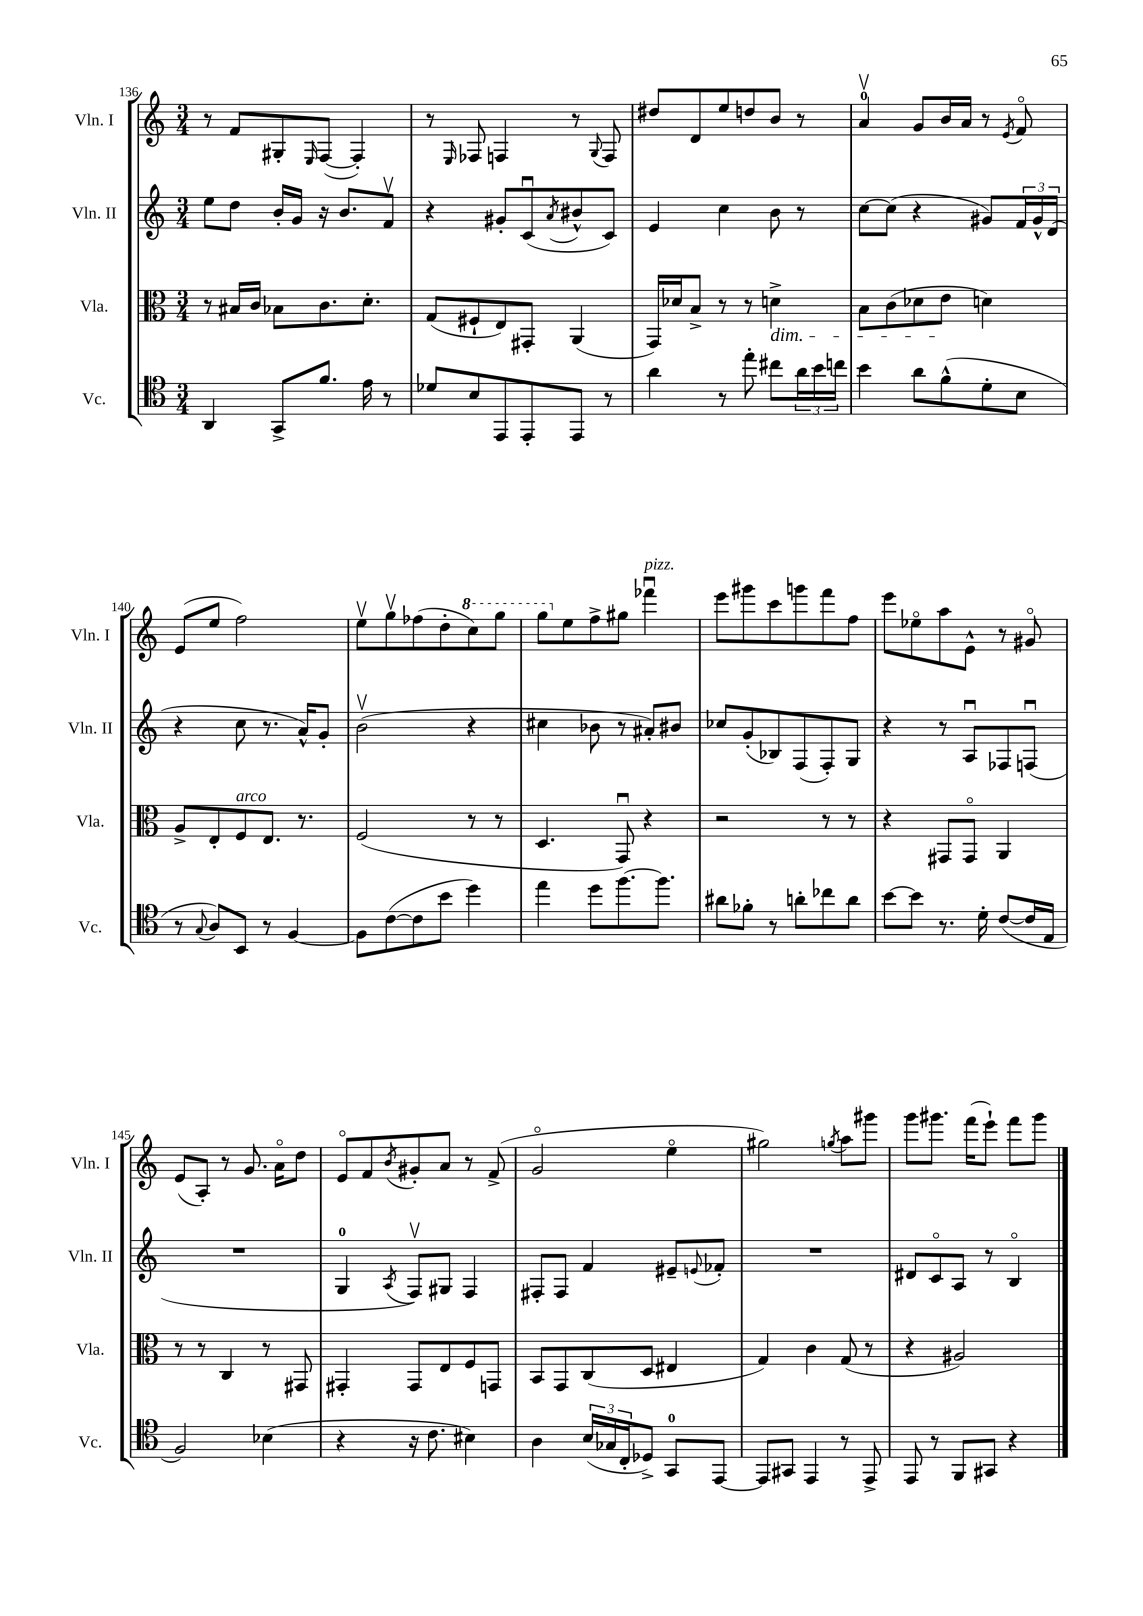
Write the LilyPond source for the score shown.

<<
\new StaffGroup <<
\new Staff = "s0" \with { instrumentName = "Vln. I" shortInstrumentName = "Vln. I" } {
    \clef treble \key c \major \numericTimeSignature \time 3/4
    r8 f'8 gis8-. \grace { e16 } f8~( f4-.) |
    r8 \grace { e16 } fes8 f4 r8 \appoggiatura { g8 } f8 |
    dis''8 d'8 e''8 d''8 b'8 r8 |
    a'4-0\upbow g'8 b'16 a'16 r8 \acciaccatura { e'8 } f'8\flageolet |
    e'8( e''8 f''2) |
    e''8\upbow g''8\upbow fes''8( d''8-. \ottava #1 c'''8) g'''8 |
    g'''8 \ottava #0 e''8 f''8-> gis''8 fes'''4\downbow^\markup { \italic "pizz." } |
    e'''8 gis'''8 c'''8 g'''8 f'''8 f''8 |
    e'''8 ees''8\flageolet a''8 e'8-^ r8 gis'8\flageolet |
    e'8( a8-.) r8 g'8. a'16\flageolet d''8 |
    e'8\flageolet f'8 \acciaccatura { b'8 } gis'8-. a'8 r8 f'8->( |
    g'2\flageolet e''4\flageolet |
    gis''2) \acciaccatura { g''8 } a''8 gis'''8 |
    g'''8 gis'''8. f'''16( e'''8-!) f'''8 gis'''8 \bar "|." |
}
\new Staff = "s1" \with { instrumentName = "Vln. II" shortInstrumentName = "Vln. II" } {
    \clef treble \key c \major \numericTimeSignature \time 3/4
    e''8 d''8 b'16-. g'16 r16 b'8. f'8\upbow |
    r4 gis'8-. c'8\downbow( \acciaccatura { a'8 } bis'8-^ c'8) |
    e'4 c''4 b'8 r8 |
    c''8~ c''8( r4 gis'8) \tuplet 3/2 { f'16 gis'16-^ d'16( } |
    r4 c''8 r8. a'16-^) g'8-. |
    b'2\upbow( r4 |
    cis''4 bes'8 r8 ais'8-.) bis'8 |
    ces''8 g'8-.( bes8) f8( f8-.) g8 |
    r4 r8 a8\downbow fes8 f8\downbow( |
    R2. |
    g4-0 \acciaccatura { a8 } f8\upbow) gis8 f4 |
    fis8-. fis8 f'4 eis'8-- \appoggiatura { e'8 } fes'8-. |
    R2. |
    dis'8 c'8\flageolet a8 r8 b4\flageolet \bar "|." |
}
\new Staff = "s2" \with { instrumentName = "Vla." shortInstrumentName = "Vla." } {
    \clef alto \key c \major \numericTimeSignature \time 3/4
    r8 bis16 c'16 bes8 c'8. d'8.-. |
    g8( fis8-! e8) gis,8-. a,4( |
    g,16) des'16 b8-> r8 r8 d'4->\dim |
    b8 c'8( des'8 e'8\! d'4) |
    a8-> e8-. f8^\markup { \italic "arco" } e8. r8. |
    f2( r8 r8 |
    d4. g,8\downbow) r4 |
    r2 r8 r8 |
    r4 gis,8 gis,8\flageolet a,4 |
    r8 r8 c4 r8 gis,8 |
    gis,4-. gis,8 e8 f8 g,8 |
    b,8 g,8 c8( d8 eis4 |
    g4) c'4 g8( r8 |
    r4 ais2) \bar "|." |
}
\new Staff = "s3" \with { instrumentName = "Vc." shortInstrumentName = "Vc." } {
    \clef tenor \key c \major \numericTimeSignature \time 3/4
    a,4 g,8-> f'8. e'16 r8 |
    des'8 b8 e,8 e,8-. e,8 r8 |
    a'4 r8 e''8-. cis''8 \tuplet 3/2 { a'16 b'16 c''16 } |
    b'4 a'8 f'8-^( d'8-. b8 |
    r8 \appoggiatura { g8 } a8) b,8 r8 f4~ |
    f8 c'8~( c'8 b'8 d''4) |
    e''4 d''8 f''8.~ f''8. |
    ais'8 fes'8-. r8 a'8-. ces''8 a'8 |
    b'8~ b'8 r8. d'16-. c'8~( c'16 e16 |
    f2) bes4( |
    r4 r16 c'8. bis4) |
    a4 \tuplet 3/2 { b16( ges16 c16-. } des8->) g,8-0 e,8~ |
    e,8 gis,8 e,4 r8 e,8-> |
    e,8 r8 f,8 gis,8 r4 \bar "|." |
}
>>
>>
\layout { \context { \Score currentBarNumber = #136 } }
